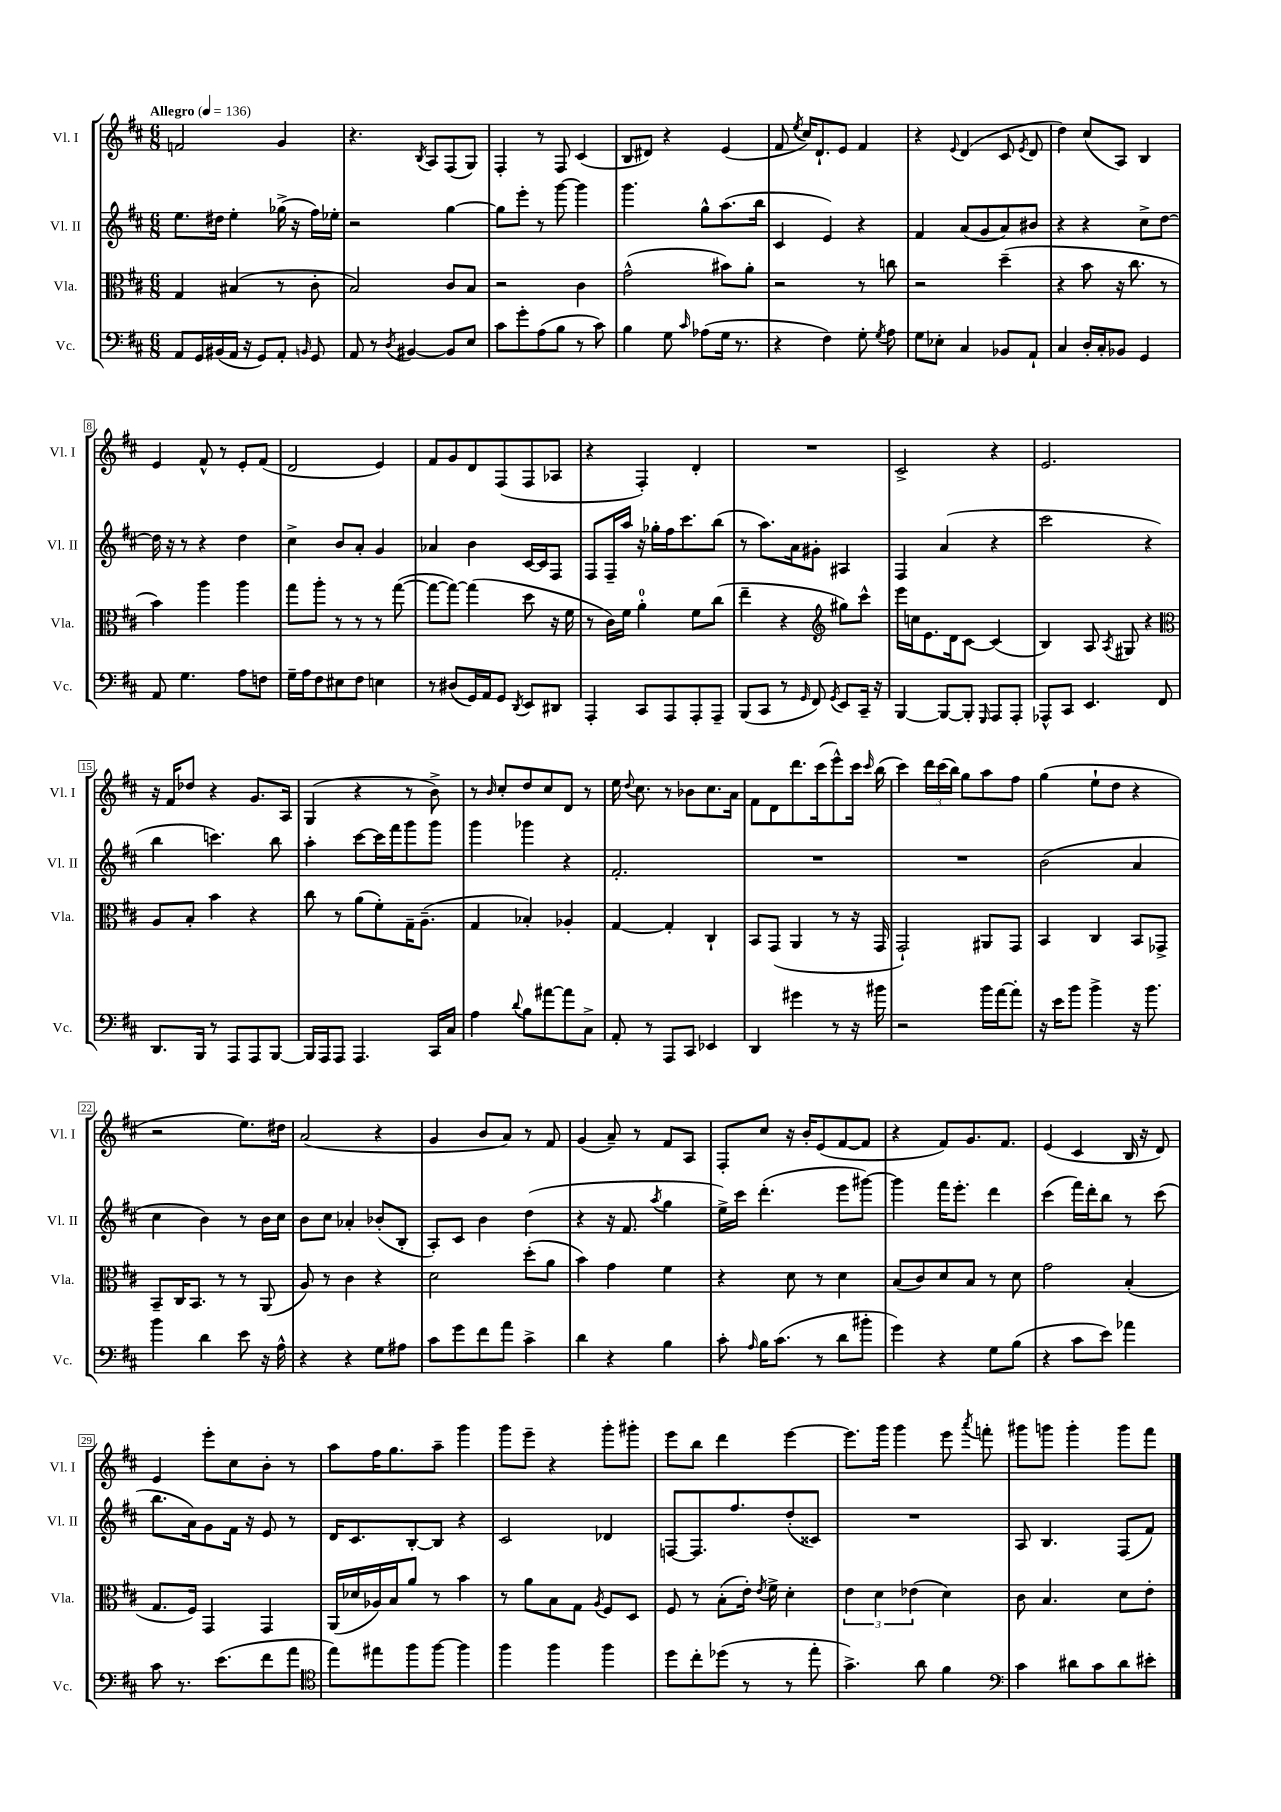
<<
\new StaffGroup <<
\new Staff = "s0" \with { instrumentName = "Vl. I" shortInstrumentName = "Vl. I" } {
    \clef treble \key d \major \numericTimeSignature \time 6/8 \tempo "Allegro" 4 = 136
    \autoBeamOff f'2 g'4 |
    r4. \acciaccatura { b8 } a8[ fis8( g8]) |
    fis4-. r8 fis8 cis'4( |
    b8[ dis'8]) r4 e'4( |
    fis'8 \acciaccatura { e''8 } cis''16[) d'8.-! e'8] fis'4 |
    r4 \appoggiatura { e'8 } d'4( cis'8 \acciaccatura { e'8 } d'8 |
    d''4) cis''8[( a8]) b4 |
    e'4 fis'8-^ r8 e'8[-. fis'8]( |
    d'2 e'4) |
    fis'8[ g'8 d'8 fis8( fis8 aes8] |
    r4 fis4-.) d'4-. |
    R2. |
    cis'2-> r4 |
    e'2. |
    r16 fis'16[ des''8] r4 g'8.[ a16] |
    g4( r4 r8 b'8->) |
    r8 \grace { b'16 } cis''8[-. d''8 cis''8 d'8] r8 |
    e''16 \appoggiatura { d''8 } cis''8. r8 bes'8[ cis''8. a'16] |
    fis'8[ d'8 d'''8. cis'''16( e'''8-^) cis'''16] \grace { cis'''16 } b''16( |
    cis'''4) \tuplet 3/2 { d'''16[ cis'''16( b''16]) } g''8[ a''8 fis''8] |
    g''4( e''8[-! d''8] r4 |
    r2 e''8.[) dis''16] |
    a'2( r4 |
    g'4 b'8[ a'8]) r8 fis'8 |
    g'4( a'8--) r8 fis'8[ a8] |
    fis8[-. cis''8] r16 b'16[-. e'8( fis'8~ fis'8] |
    r4 fis'8[) g'8. fis'8.] |
    e'4( cis'4 b16 r16 d'8) |
    e'4 e'''8[-. cis''8 b'8]-. r8 |
    a''8[ fis''16 g''8. a''8]-- g'''4 |
    g'''8[ e'''8]-- r4 g'''8[-. gis'''8]-. |
    e'''8[ b''8] d'''4 e'''4~ |
    e'''8.[ g'''16] g'''4 e'''8 \acciaccatura { a'''8 } f'''8-. |
    gis'''8[ g'''8] g'''4-. g'''8[ fis'''8] \bar "|." |
}
\new Staff = "s1" \with { instrumentName = "Vl. II" shortInstrumentName = "Vl. II" } {
    \clef treble \key d \major \numericTimeSignature \time 6/8
    \autoBeamOff e''8.[ dis''16] e''4-. ges''16->( r16 fis''16[) ees''16]-. |
    r2 g''4~ |
    g''8[ e'''8]-. r8 g'''8~ g'''4 |
    g'''4. g''8[-^ a''8.( b''16] |
    cis'4 e'4) r4 |
    fis'4 a'8[( g'8 a'8) bis'8] |
    r4 r4 cis''8[-> d''8]~ |
    d''16 r16 r8 r4 d''4 |
    cis''4-> b'8[ a'8]-. g'4 |
    aes'4 b'4 cis'16[~ cis'16 fis8] |
    fis8[ fis16-- a''16] r16 ges''16[-. fis''16 cis'''8. b''8]( |
    r8 a''8.[) a'16 gis'8]-. ais4 |
    fis4 a'4( r4 |
    cis'''2 r4 |
    b''4 c'''4.) b''8 |
    a''4-. cis'''8[~ cis'''16 fis'''16 g'''8 g'''8] |
    g'''4 ges'''4 r4 |
    fis'2.-. |
    R2. |
    R2. |
    b'2( a'4 |
    cis''4 b'4) r8 b'16[ cis''16] |
    b'8[ cis''8] aes'4-. bes'8[-.( b8]-. |
    a8[-.) cis'8] b'4 d''4( |
    r4 r16 fis'8. \acciaccatura { a''8 } g''4 |
    e''16[->) cis'''16] d'''4.-.( e'''8[ gis'''8]~) |
    gis'''4 fis'''16[ e'''8.]-. d'''4 |
    cis'''4( fis'''16[) d'''16-. b''8] r8 cis'''8( |
    b''8.[ a'16) g'8 fis'16] r16 e'8 r8 |
    d'16[ cis'8. b8~-. b8] r4 |
    cis'2 des'4 |
    f8[~ f8. fis''8. d''8-.( cisis'8]) |
    R2. |
    a8 b4. fis8[( fis'8]) \bar "|." |
}
\new Staff = "s2" \with { instrumentName = "Vla." shortInstrumentName = "Vla." } {
    \clef alto \key d \major \numericTimeSignature \time 6/8
    \autoBeamOff g4 bis4( r8 cis'8-. |
    b2) cis'8[ b8] |
    r2 cis'4 |
    g'2-^( bis'8[) a'8]-. |
    r2 r8 c''8 |
    r2 d''4--( |
    r4 b'8 r16 cis''8. r8 |
    b'4) a''4 a''4 |
    g''8[ a''8]-. r8 r8 r8 g''8~( |
    g''8[~ g''8]~) g''4( d''8 r16 fis'16 |
    r8 cis'16[) fis'16] a'4-0-. fis'8[ cis''8]( |
    e''4-- r4 \clef treble gis''8[) cis'''8]-^ |
    e'''16[ c''16 e'8. d'16 cis'8]~ cis'4( |
    b4) a8 \acciaccatura { a8 } gis8 r4 |
    \clef alto a8[ b8]-. b'4 r4 |
    cis''8 r8 a'8[( fis'8-.) g16-- a8.]--( |
    g4 bes4-.) aes4-. |
    g4~ g4-. cis4-! |
    b,8[ g,8]( a,4 r8 r16 g,16 |
    g,2-!) ais,8[ g,8] |
    b,4 cis4 b,8[ ges,8]-> |
    b,8[-- cis16 b,8.] r8 r8 a,8( |
    a8) r8 cis'4 r4 |
    d'2 d''8[-.( a'8] |
    b'4) g'4 fis'4 |
    r4 d'8 r8 d'4 |
    b8[( cis'8) d'8 b8] r8 d'8 |
    g'2 b4-.( |
    g8.[ fis16]) g,4 g,4 |
    a,16[( des'16 aes16) b16 a'8] r8 b'4 |
    r8 a'8[ b8 g8] \acciaccatura { a8 } fis8[ d8] |
    fis8 r8 b8[-.( e'16]-.) \acciaccatura { e'8 } fis'16-> d'4-. |
    \tuplet 3/2 { e'4 d'4 ees'4( } d'4) |
    cis'8 b4. d'8[ e'8]-. \bar "|." |
}
\new Staff = "s3" \with { instrumentName = "Vc." shortInstrumentName = "Vc." } {
    \clef bass \key d \major \numericTimeSignature \time 6/8
    \autoBeamOff a,8[ g,16 bis,16( a,16] r16 g,8[) a,8]-. \grace { b,16 } g,8 |
    a,8 r8 \acciaccatura { d8 } bis,4~ bis,8[ e8] |
    cis'8[ g'8-. a8( b8] r8 cis'8) |
    b4 g8 \grace { cis'16 } aes8[( g16] r8. |
    r4 fis4) g8-. \acciaccatura { g8 } a8 |
    g8[ ees8]-. cis4 bes,8[ a,8]-! |
    cis4 d16[-. cis16-. bes,8] g,4 |
    a,8 g4. a8[ f8] |
    g16[-- a16 fis8 eis8 fis8] e4 |
    r8 dis8[( g,16) a,16 g,8] \acciaccatura { d,8 } e,8[ dis,8] |
    a,,4-. cis,8[ a,,8 a,,8-. a,,8]-- |
    b,,8[( cis,8] r8 \grace { g,16 } fis,8) \acciaccatura { g,8 } e,8[ cis,16]-- r16 |
    b,,4~ b,,8[~ b,,8]-. \grace { g,,16 } a,,8[ a,,8]-. |
    aes,,8[-^ cis,8] e,4. fis,8 |
    d,8.[ b,,16] r8 a,,8[ a,,8 b,,8]~ |
    b,,16[ a,,16 a,,8] a,,4. cis,16[ cis16] |
    a4 \appoggiatura { d'8 } b8[ ais'8~ ais'8 cis8]-> |
    a,8-. r8 a,,8[ cis,8] ees,4 |
    d,4 gis'4 r8 r16 bis'16 |
    r2 b'16[ a'16~ a'8]-. |
    r16 e'16[ b'8] b'4-> r16 b'8. |
    b'4 d'4 e'8 r16 a16-^ |
    r4 r4 g8[ ais8] |
    cis'8[ g'8 fis'8 a'8] cis'4-> |
    d'4 r4 b4 |
    cis'8-. \grace { a16 } b16[ cis'8.]( r8 d'8[ bis'8]-. |
    g'4) r4 g8[ b8]( |
    r4 cis'8[ e'8]) aes'4 |
    cis'8 r8. e'8.[( fis'8 a'8] |
    \clef tenor e''8[) eis''8 fis''8 fis''8]~ fis''4 |
    fis''4 fis''4 fis''4 |
    d''8[ cis''8-. des''8]( r8 r8 e''8-. |
    g'4.->) a'8 fis'4 |
    \clef bass cis'4 dis'8[ cis'8 dis'8 eis'8]-. \bar "|." |
}
>>
>>
\layout { \context { \Score \override BarNumber.stencil = #(make-stencil-boxer 0.1 0.3 ly:text-interface::print) } }
